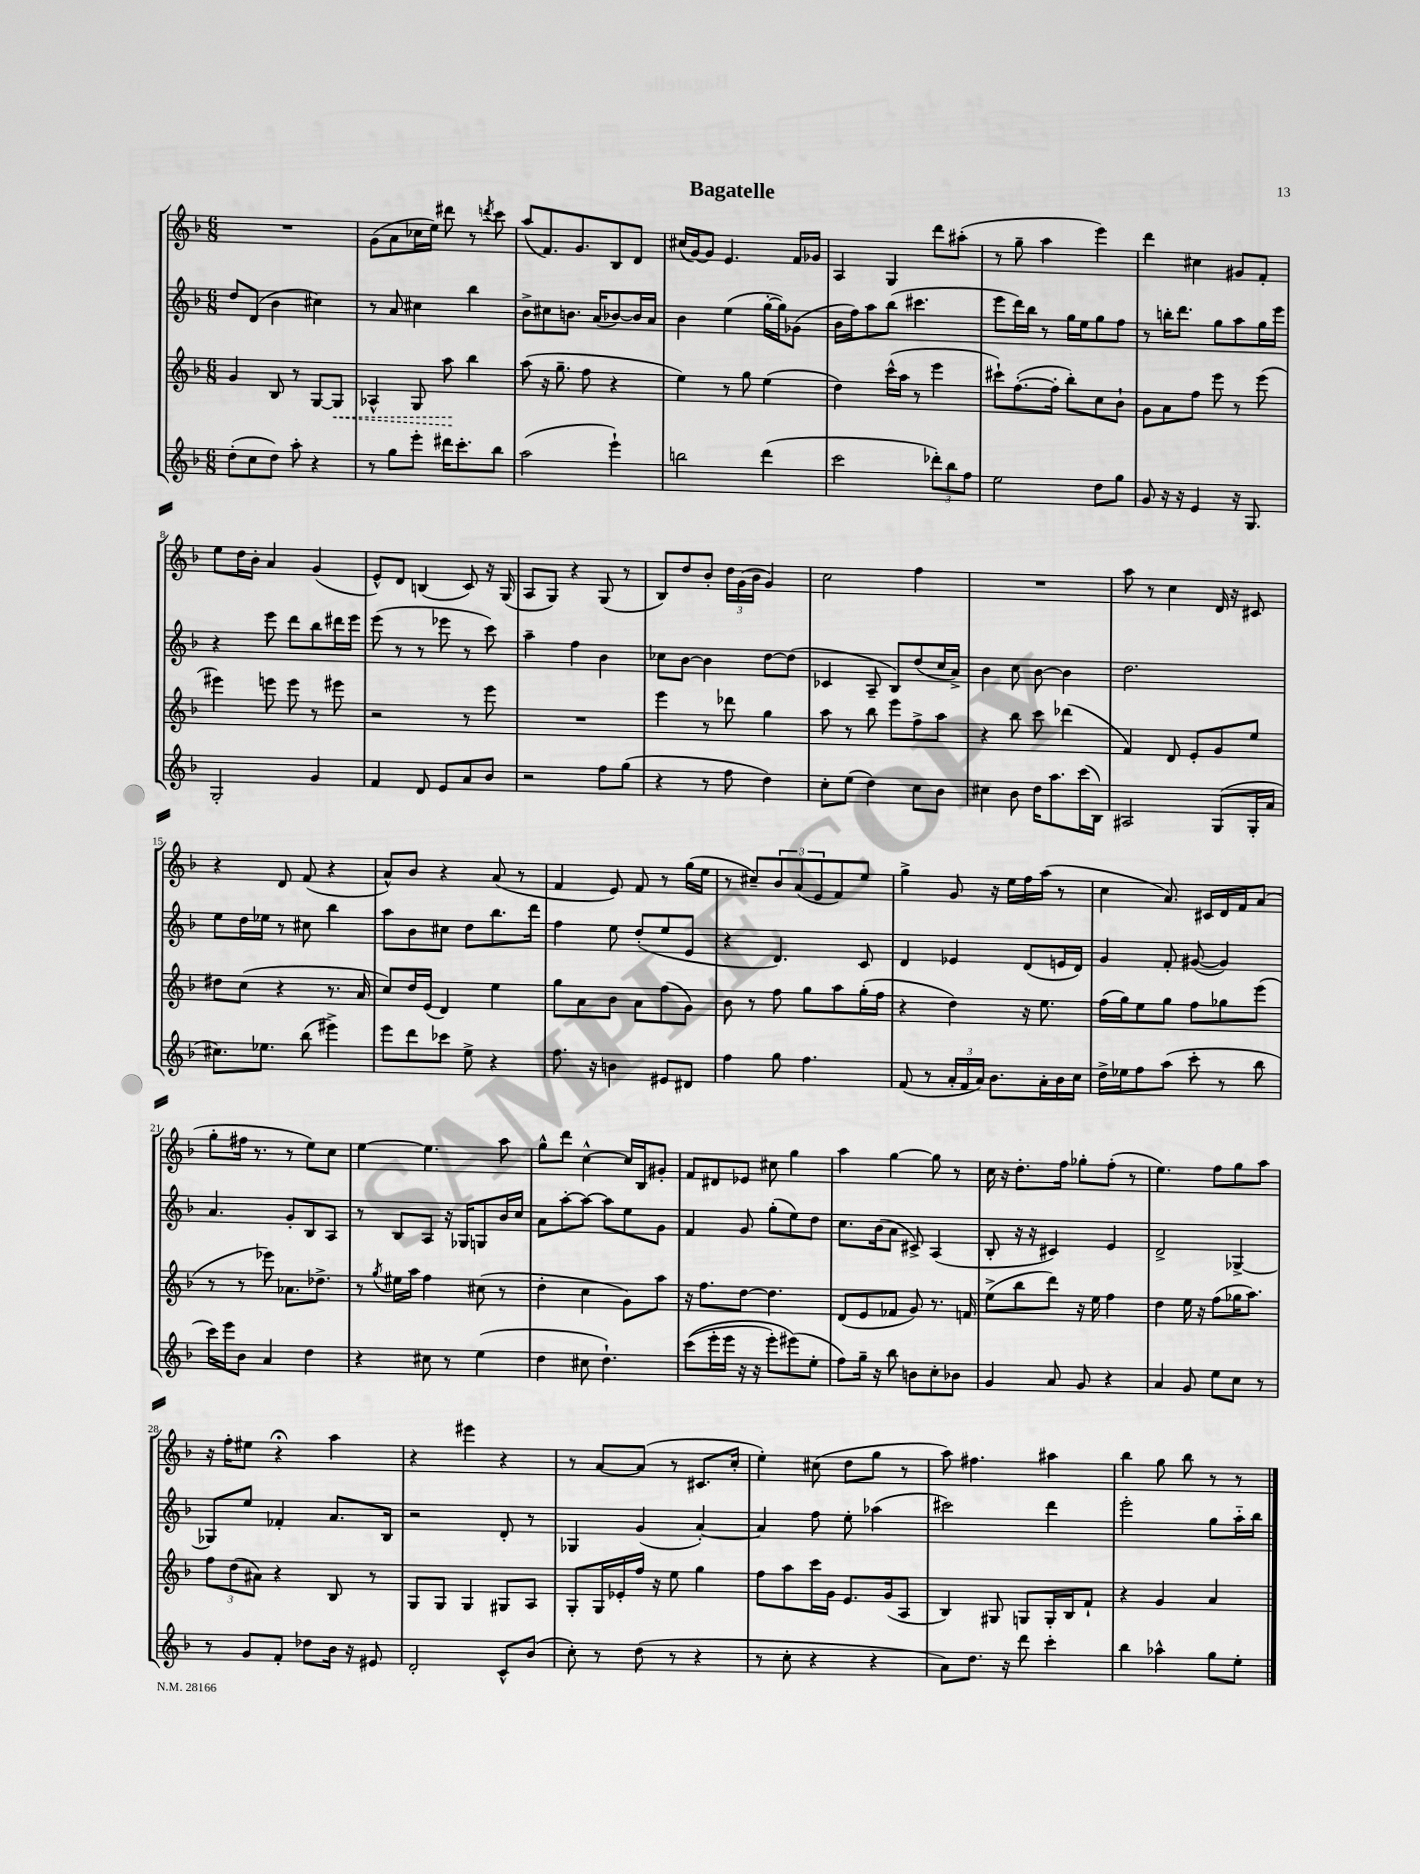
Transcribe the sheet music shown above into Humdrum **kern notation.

**kern	**kern	**dynam	**kern	**kern
*part4	*part3	*part3	*part2	*part1
*staff4	*staff3	*staff3	*staff2	*staff1
*clefG2	*clefG2	*	*clefG2	*clefG2
*k[b-]	*k[b-]	*	*k[b-]	*k[b-]
*M6/8	*M6/8	*	*M6/8	*M6/8
=1	=1	=1	=1	=1
(8dd'\L	4g/	.	8dd/L	2.r
8cc\	.	.	(8d/J	.
8dd\J)	8B-/	.	4b-\	.
8aa'\	8r	.	.	.
4r	[8G/L	.	4cc#X\)	.
!	!	!LO:HP:b	!	!
.	8G/J]	<	.	.
=2	=2	=2	=2	=2
8r	4A-X^^/	.	8r	(8g\L
8gg\L	.	.	8a/	8a\
8eee'\J	8G/	.	4cc#X\	16cc-X\L
.	.	.	.	16ee\JJ)
16ddd#X\KL	8aa\	.	.	8ddd#X\
8.ccc'\	.	.	.	.
.	4bb-\	[	4bb-\	8r
.	.	.	.	8qdddn/
8bb-\J	.	.	.	8ccc\
=3	=3	=3	=3	=3
(2aa\	(8aa\	.	8b-^\L	(8aa/L
.	16r	.	8cc#X\	8.f/)
.	8.gg~\	.	.	.
.	.	.	8.bn\J	.
.	.	.	.	8.g/
.	8ff\	.	.	.
.	.	.	(16a/KL	.
4eee`\)	4r	.	[8b-X/)	8B-/
.	.	.	16b-/L]	8d/J
.	.	.	16a/JJ	.
=4	=4	=4	=4	=4
2bbn\	4ee\)	.	4b-\	(16cc#X/LL
.	.	.	.	[16g/J)
.	.	.	.	8g/J]
.	8r	.	(4ee\	4.e/
.	8gg\	.	.	.
(4ddd\	(4ee\	.	[16gg'\LL	.
.	.	.	16gg\J])	.
.	.	.	(8g-X\J	16f/LL
.	.	.	.	16g-X/JJ
=5	=5	=5	=5	=5
2ccc\	4dd\)	.	16b-\LL	4A/
.	.	.	16ff\J)	.
.	.	.	8aa\	.
.	(16ccc^^\LL	.	(8bb-\J	4G/
.	16aa\JJ	.	.	.
.	8r	.	4.ccc#X\	.
12ddd-X'\L)	4eee\	.	.	8ddd\L
12bb-\	.	.	.	.
.	.	.	.	(8aa#X'\J
12ff\J	.	.	.	.
=6	=6	=6	=6	=6
2ee\	8ccc#X`\L)	.	8eee\L	8r
.	([8.ff'\	.	16ddd\L)	8gg~\
.	.	.	16bb-\JJ	.
.	.	.	8r	4aa\
.	16ff'\Jk]	.	.	.
.	8bb-'\L)	.	16gg\LL	.
.	.	.	16ee\J	.
8dd\L	8cc\	.	8gg\	4eee\)
8gg\J	8b-`\J	.	8ff\J	.
=7	=7	=7	=7	=7
8g/	8g\L	.	8r	4ddd\
16r	8a\	.	16bbn'\KL	.
16r	.	.	8.ddd\J	.
4e/	8ff\J	.	.	4cc#X\
.	8eee\	.	8gg\L	.
16r	8r	.	8aa\	8g#X/L
8.G/	.	.	.	.
.	(8eee\	.	16gg\L	8f'/J
.	.	.	16eee\JJ	.
!!LO:LB:g=z
=8	=8	=8	=8	=8
2G'/	4eee#X\)	.	4r	8ee\L
.	.	.	.	16dd\L
.	.	.	.	16b-'\JJ
.	8eeen\	.	8eee\	4a/
.	8eee\	.	8ddd\L	.
4g/	8r	.	8bb-\	(4g/
.	8eee#X\	.	16ddd#X\L	.
.	.	.	16eee\JJ	.
=9	=9	=9	=9	=9
4f/	2r	.	(8eee\	8e^^/L)
.	.	.	8r	8d/J
8d/	.	.	8r	(4Bn/
8e/L	.	.	8eee-X\	.
8a/	8r	.	8r	8c/)
8b-/J	8eee\	.	8ccc\)	16r
.	.	.	.	(16G/
=10	=10	=10	=10	=10
2r	2.r	.	4aa~\	8A/L
.	.	.	.	8G/J)
.	.	.	4ff\	4r
8ff\L	.	.	4b-\	(8G/
(8gg\J	.	.	.	8r
=11	=11	=11	=11	=11
4r	4eee\	.	8cc-X\L	8B-/L)
.	.	.	[8b-\J	8dd/
8r	8r	.	4b-\]	8b-'/J
8ff\	8ddd-X\	.	.	24dd\LL
.	.	.	.	(24g\
.	.	.	.	24b-\JJ
4dd\)	4gg\	.	[8dd\L	4g/)
.	.	.	(8dd\J]	.
=12	=12	=12	=12	=12
8cc'\L	8aa\	.	4c-X/	2cc\
(8ee\J	8r	.	.	.
4dd\)	8bb-\	.	8A~/	.
.	8eee\L	.	8B-/L)	.
8cc\L	8ff^\	.	(8dd/	4ff\
8b-\J	8aa\J	.	16cc/L	.
.	.	.	16a^/JJ)	.
=13	=13	=13	=13	=13
4cc#X\	4r	.	4b-\	2.r
8b-\	8bb-\	.	8cc\	.
16dd\KL	8ccc\	.	[8b-\	.
8.aa\	.	.	.	.
.	(4ddd-X\	.	4b-\]	.
(16ccc\L	.	.	.	.
16B-\JJ)	.	.	.	.
=14	=14	=14	=14	=14
2A#X/	4f/)	.	2.dd\	8aa\
.	.	.	.	8r
.	8d/	.	.	4cc\
.	8e'/L	.	.	.
(8G/L	8g/	.	.	16d/
.	.	.	.	16r
16G'/L	8ee/J	.	.	8c#X/
16a/JJ	.	.	.	.
!!LO:LB:g=z
=15	=15	=15	=15	=15
8.cc#X\L)	8dd#X\L	.	8ee\L	4r
.	(8cc\J	.	16dd\L	.
8.ee-X\J	.	.	16ee-X\JJ	.
.	4r	.	8r	8d/
(8bb-\	.	.	8cc#X\	(8f/
4eee#X^\)	8.r	.	4bb-\	4r
.	16a/	.	.	.
=16	=16	=16	=16	=16
8eee\L	8cc/L)	.	8aa\L	8a^^/L)
8ddd\	16dd/L	.	8b-\	8b-/J
.	(16e/JJ	.	.	.
8ccc-X\J	4d/)	.	8cc#X\J	4r
8ee^\	.	.	8dd\L	.
4r	4ee\	.	8.bb-\	(8a/
.	.	.	.	8r
.	.	.	16ddd\Jk	.
=17	=17	=17	=17	=17
8.ff\	8gg\L	.	4ff\	4f/
.	8a\	.	.	.
16r	.	.	.	.
4bn\	8b-\J	.	8ee\	8e/)
.	8a\L	.	(8dd'/L	8f/
8e#X/L	(8ff\	.	8ee/	8r
8d#X/J	8g\J)	.	8e/J	(16gg\LL
.	.	.	.	16ee\JJ
=18	=18	=18	=18	=18
4ff\	8b-\	.	4r	8r
.	8r	.	.	8cc#X~/L)
8gg\	8ff\	.	4.d/)	12b-/
.	.	.	.	(12a/
4.ff\	8gg\L	.	.	.
.	.	.	.	12e/
.	8aa\	.	.	8f/)
.	(16gg'\L	.	8c/	8ee/J
.	16ff\JJ	.	.	.
=19	=19	=19	=19	=19
(8f/	4r	.	4d/	4gg^\
8r	.	.	.	.
24a'/LL	4dd\)	.	4e-X/	8g/
24f/	.	.	.	.
24a/JJ)	.	.	.	.
8.b-\L	.	.	.	16r
.	.	.	.	16ee\LL
.	16r	.	(8d/L	16ff\
16a'\L	8.ee\	.	.	(16aa\JJ
16b-\	.	.	16en/L	8r
16cc\JJ	.	.	16d/JJ)	.
=20	=20	=20	=20	=20
16dd^\LL	(16ff\LL	.	4g/	4cc\
16ee-X\J	16gg\J)	.	.	.
8ff\	8ee\	.	.	.
(8aa\J	8gg\J	.	8f'/	8.a/)
8ccc'\	8ff\L	.	([8g#X/	.
.	.	.	.	16c#X/LL
8r	8gg-X\	.	4g#/])	16d/
.	.	.	.	16f/J
8bb-\	(8eee\J	.	.	(8a/J
!!LO:LB:g=z
=21	=21	=21	=21	=21
16ccc\LL)	8r	.	4.a/	8gg'\L
16eee\J	.	.	.	.
8b-\J	8r	.	.	16ff#X\Jk
.	.	.	.	8.r
4a/	8eee-X\)	.	.	.
.	8.a-X\L	.	8g'/L	8r
4dd\	.	.	8B-/	8ee\L)
.	8.dd-X^\J	.	.	.
.	.	.	8A/J	8cc\J
=22	=22	=22	=22	=22
4r	8r	.	8r	[4ee\
.	8qgg/	.	.	.
.	16ee#X\LL	.	8B-/L	.
.	16aa\JJ	.	.	.
8cc#X\	4ff\	.	8A/J	4.ee\]
8r	.	.	16r	.
.	.	.	16G-X/KL	.
(4ee\	(8cc#X\	.	8Gn/	.
.	8r	.	16b-/L	8aa\
.	.	.	16cc/JJ	.
=23	=23	=23	=23	=23
4dd\	4dd'\	.	8a\L	8gg^^\L
.	.	.	[8aa'\	8ddd\J
8cc#X\	4cc\	.	8aa\J_	[4cc^^\
4.dd`\)	.	.	8aa\L]	.
.	8g\L)	.	8ee\	16cc/LL]
.	.	.	.	16B-/J
.	8aa\J	.	8g\J	8g#X'/J
=24	=24	=24	=24	=24
((8ccc\L	16r	.	4f/	8f/L
.	8.ff\L	.	.	.
16eee'\L	.	.	.	8d#X/
16eee\JJ	.	.	.	.
16r	[8dd\J	.	8g/	8e-X/J
16r	.	.	.	.
8eee'\L)	4.dd\]	.	(8gg'\L	8cc#X\
(8eee#X\)	.	.	8ee\)	4gg\
8ee'\J	.	.	8dd\J	.
=25	=25	=25	=25	=25
8ff\L)	(8d/L	.	8.cc\L	4aa\
16gg~\Jk	8e/	.	.	.
16r	.	.	(16b-\k	.
8bb-\	8f-X/J	.	8a\J	[4gg\
8bn\L	8g/)	.	8c#X^/)	.
8cc'\	8.r	.	(4A/	8gg\]
8b-X\J	.	.	.	8r
.	16fn/	.	.	.
=26	=26	=26	=26	=26
4g/	(8ee^\L	.	8B-'/	16cc\
.	.	.	.	16r
.	8bb-\	.	16r	8.dd'\L
.	.	.	16r	.
8a/	8ddd\J)	.	4c#X/)	.
.	.	.	.	16ff\Jk
8g/	16r	.	.	8gg-X'\L
.	16ee\	.	.	.
4r	4ff\	.	4e/	(8ff'\J
.	.	.	.	8r
=27	=27	=27	=27	=27
4a/	4dd\	.	2d^/	4.ee\)
8g/	16ee\	.	.	.
.	16r	.	.	.
8ee\L	(8ff\L	.	.	8ff\L
8cc\J	16gg-X\K	.	[4G-X^/	8gg\
.	8.aa\J)	.	.	.
8r	.	.	.	8aa\J
!!LO:LB:g=z
=28	=28	=28	=28	=28
8r	12ff\L	.	8G-X/L]	16r
.	.	.	.	16ff'\KL
.	(12dd\	.	.	.
8g/L	.	.	8ee/J	8ee#X\J
.	12a#X\J)	.	.	.
8f'/J	4r	.	4f-X'/	4r;<
8dd-X\L	.	.	.	.
16b-\Jk	8B-/	.	8.a/L	4aa\
16r	.	.	.	.
8e#X/	8r	.	.	.
.	.	.	16B-/Jk	.
=29	=29	=29	=29	=29
2d'/	8G/L	.	2r	4r
.	8G/J	.	.	.
.	4G/	.	.	4eee#X\
8c^^/L	8G#X/L	.	8d'/	4r
(8b-/J	8A/J	.	8r	.
=30	=30	=30	=30	=30
8cc'\)	8G'/L	.	4G-X/	8r
8r	16G/L	.	.	[8a/L
.	16e-X'/	.	.	.
(8dd\	16ff/JJ	.	(4g/	(8a/J]
.	16r	.	.	.
8r	8ee\	.	.	8r
4r	4gg\	.	[4a'/)	8.c#X/L
.	.	.	.	16cc'/Jk
=31	=31	=31	=31	=31
8r	8ff\L	.	4a/]	4ee'\)
8cc'\	8aa\	.	.	.
4r	16ccc\L	.	8ff\	(8cc#X\
.	16g\JJ	.	.	.
.	8.e/L	.	8ee'\	8dd\L
4r	.	.	(4aa-X\	8gg\J
.	(16g/k	.	.	.
.	8A/J	.	.	8r
=32	=32	=32	=32	=32
8a\L)	4B-/)	.	2ccc#X\)	8aa\)
8.dd\J	.	.	.	4.ff#X\
.	8G#X/	.	.	.
16r	.	.	.	.
8ddd\	8Gn/L	.	.	.
4ccc'\	16G'/L	.	4ddd\	4aa#X\
.	16B-/J	.	.	.
.	8f`/J	.	.	.
=33	=33	=33	=33	=33
4bb-\	4r	.	2eee'\	4bb-\
4aa-X^^\	4g/	.	.	8gg\
.	.	.	.	8bb-\
8gg\L	4a/	.	8gg\L	8r
8ee'\J	.	.	16aa\L	8r
.	.	.	16bb-\JJ	.
==	==	==	==	==
*-	*-	*-	*-	*-
